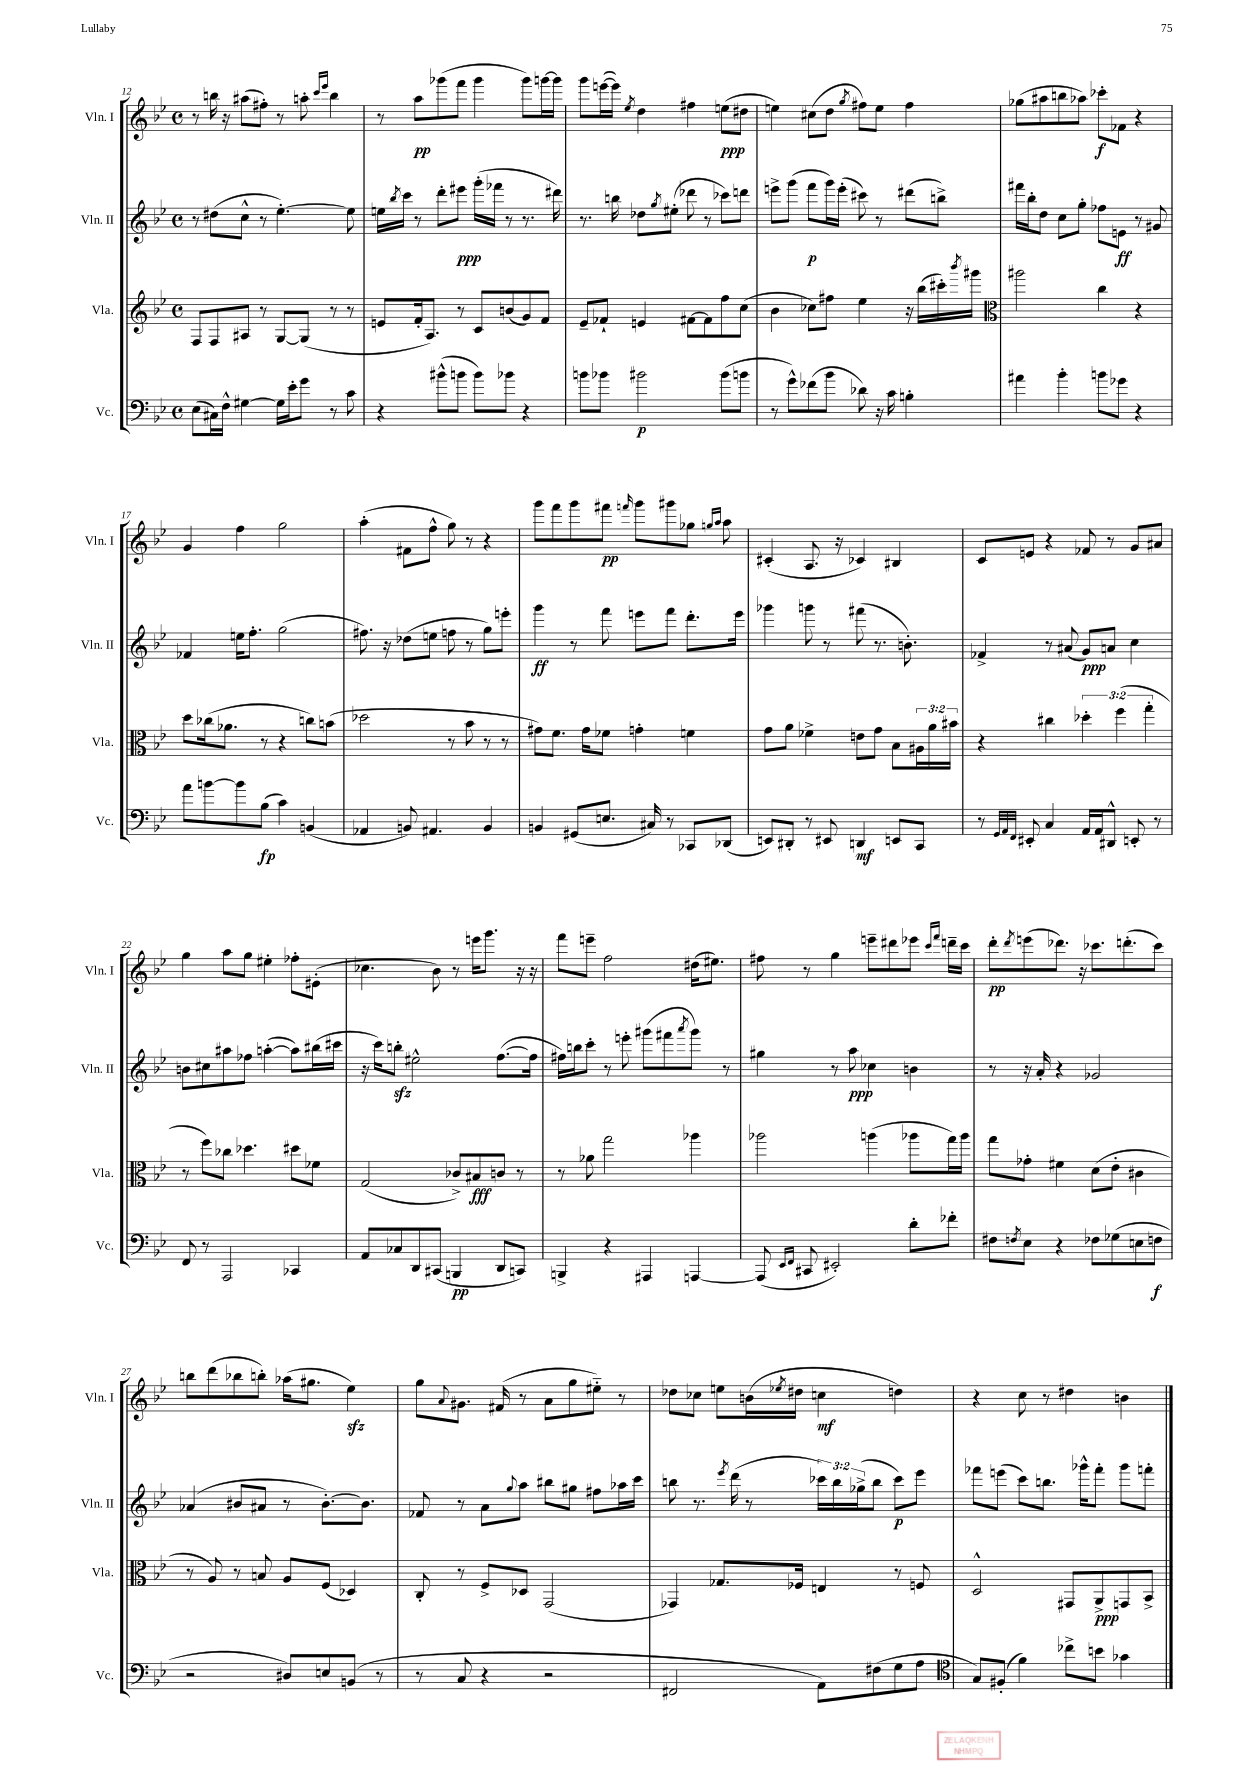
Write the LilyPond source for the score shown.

<<
\new StaffGroup <<
\new Staff = "s0" \with { instrumentName = "Vln. I" shortInstrumentName = "Vln. I" } {
    \clef treble \key bes \major \defaultTimeSignature \time 4/4
    r8 b''16 r16 ais''8( fis''8-.) r8 a''8-. \grace { c'''16 ees'''16 } b''4 |
    r8 a''8\pp ges'''8( f'''8 ges'''4 ges'''8) g'''16~ g'''16 |
    g'''8 e'''16~( e'''16) \acciaccatura { ees''8 } d''4 fis''4 e''8\ppp( dis''8 |
    e''4) cis''8( d''8 \acciaccatura { g''8 } fis''8) e''8 fis''4 |
    ges''8( ais''8 b''8 aes''8) ces'''8-.\f fes'8 r4 |
    g'4 f''4 g''2 |
    a''4-.( fis'8 f''8-^ g''8) r8 r4 |
    g'''8 f'''8 g'''8 fis'''8\pp \grace { f'''16 } g'''8 gis'''8 ges''8 \grace { g''16 a''16 } a''8 |
    cis'4-.( a8. r16 ces'4) bis4 |
    c'8 e'8 r4 fes'8 r8 g'8 ais'8 |
    g''4 a''8 g''8 eis''4-. fes''8-. eis'8-.( |
    ces''4. bes'8) r8 e'''16 g'''8. r16 r16 |
    f'''8 e'''8-- f''2 dis''16( eis''8.) |
    fis''8 r8 g''4 e'''8-- dis'''8 ees'''8 \grace { c'''16 f'''16 } d'''16-- c'''16 |
    d'''8-.\pp \acciaccatura { d'''8 } e'''8( des'''8.) r16 ces'''8. d'''8.-.( ces'''8) |
    b''8 d'''8( bes''8 b''8-.) aes''16( gis''8. ees''4\sfz) |
    g''8 \appoggiatura { a'8 } gis'8. fis'16( r8 a'8 g''8 eis''8-_) r8 |
    des''8 ces''8 e''8 b'16( \acciaccatura { ees''8 } dis''16 c''4\mf d''4) |
    r4 c''8 r8 dis''4 b'4 \bar "|." |
}
\new Staff = "s1" \with { instrumentName = "Vln. II" shortInstrumentName = "Vln. II" } {
    \clef treble \key bes \major \defaultTimeSignature \time 4/4 \override Staff.TupletNumber.text = #tuplet-number::calc-fraction-text
    r8 dis''8( c''8-^ r8 ees''4.~-.) ees''8 |
    e''16 \acciaccatura { bes''8 } c'''16 r8 d'''8-. eis'''8\ppp g'''16-.( fes'''16 r8 r8. dis'''16) |
    r8. b''16 des''8 \acciaccatura { g''8 } eis''8-.( des'''8 r8 ces'''8) d'''8 |
    e'''8-> g'''8( f'''8\p g'''16) e'''16-.( cis'''8) r8 dis'''8( b''8->) |
    fis'''16 bes''16-. d''8 c''8 g''8-. fes''8 e'8\ff r8 gis'8 |
    fes'4 e''16 f''8.-. g''2( |
    fis''8.) r16 des''8( e''8 f''8 r8 g''8) e'''8-. |
    g'''4\ff r8 f'''8 e'''8 f'''8 d'''8.-. e'''16 |
    ges'''4 g'''8 r8 fis'''8( r8. b'8.-.) |
    fes'4-> r8 ais'8( g'8\ppp) a'8 c''4 |
    b'8 cis''8 ais''8 fes''8 a''4~-.( a''8) bis''16( cis'''16 |
    r16 c'''16) b''8-.\sfz eis''2-^ f''8.~( f''16 |
    fis''16) b''16 c'''8-. r8 e'''8-. gis'''8( fis'''8 \acciaccatura { a'''8 } gis'''8) r8 |
    gis''4 r8 a''8\ppp ces''4 b'4 |
    r8 r16 a'16-. r4 ges'2 |
    aes'4( bis'8 ais'8 r8 bis'8.~-.) bis'8. |
    fes'8 r8 a'8 \appoggiatura { g''8 } a''8 bis''8 gis''8 fis''8 aes''16 c'''16 |
    b''8 r8. \acciaccatura { ees'''8 } d'''16( r8 \tuplet 3/2 { ces'''16) b''16 ges''16->( } b''8 ces'''8\p) ees'''8 |
    fes'''8 e'''8( c'''8) b''8. ges'''16-^ fes'''8-. ges'''8 f'''8-. \bar "|." |
}
\new Staff = "s2" \with { instrumentName = "Vla." shortInstrumentName = "Vla." } {
    \clef treble \key bes \major \defaultTimeSignature \time 4/4 \override Staff.TupletNumber.text = #tuplet-number::calc-fraction-text
    f8 f8 ais8 r8 g8~ g8( r8 r8 |
    e'8 f'16-. a8.) r8 c'8 b'8( g'8) f'8 |
    ees'8-- fes'8-! e'4 fis'8~ fis'8 f''8 c''8( |
    bes'4 ces''8) fis''8 ees''4 r16 bes''16( cis'''16-.) \acciaccatura { bes'''8 } gis'''16 |
    \clef alto ais''2 c''4 r4 |
    d''8 ces''16( aes'8. r8 r4 c''8) b'8( |
    des''2 r8 bes'8 r8 r8 |
    gis'8) f'8. gis'16 fes'8 g'4-. f'4 |
    g'8 a'8 fes'4-> e'8 g'8 bes8 \tuplet 3/2 { ais16 a'16 bis'16 } |
    r4 cis''4 \tuplet 3/2 { des''4-. f''4( g''4-. } |
    r8 f''8) ces''8 des''4. dis''8 fes'8 |
    g2( ces'8->) bis8\fff c'8 r8 |
    r8 aes'8 g''2 aes''4 |
    aes''2 a''4( aes''8 g''16) aes''16 |
    g''8 ges'8-. fis'4 d'8( ees'8-. cis'4 |
    r8 a8) r8 b8 a8 f8( des4) |
    c8-. r8 f8-> des8 g,2( |
    ges,4) ges8. fes16 e4 r8 f8 |
    d2-^ gis,8 a,8->\ppp g,8 bes,8-> \bar "|." |
}
\new Staff = "s3" \with { instrumentName = "Vc." shortInstrumentName = "Vc." } {
    \clef bass \key bes \major \defaultTimeSignature \time 4/4
    ees8( cis16) f16-^ gis4~ gis16 ees'16-. g'8 r8 c'8 |
    r4 bis'8-^( b'8 b'8) bes'8 r4 |
    b'8 bes'8 bis'2\p bis'8( b'8 |
    r8 g'8-^) fes'8( bes'8 des'8) r16 c'16 b4-. |
    ais'4 bes'4-. b'8 ges'8 r4 |
    a'8 b'8~ b'8 bes8\fp( c'4) b,4( |
    aes,4 b,8) ais,4. b,4 |
    b,4 gis,8( e8. cis16) r8 ces,8 des,8( |
    e,8) dis,8-. r8 eis,8 d,4\mf e,8 c,8 |
    r8 \grace { g,32 a,32 f,32 } eis,8-. c4 a,16 a,16 dis,8-^ e,8-. r8 |
    f,8 r8 a,,2 ces,4 |
    a,8 ces8 d,8 cis,8( b,,4\pp d,8 c,8) |
    b,,4-> r4 ais,,4 a,,4~ |
    a,,8( \grace { ees,16 f,16 } cis,8 eis,2-.) d'8-. fes'8-. |
    fis8 \acciaccatura { f8 } ees8 r4 fes8 ges8( e8 f8\f |
    r2 dis8) e8 b,8( r8 |
    r8 c8 r4 r2 |
    fis,2 a,8) fis8( g8 a8 |
    \clef tenor g8) fis8-.( f'4) ces''8-> b'8 ges'4 \bar "|." |
}
>>
>>
\layout { \context { \Score currentBarNumber = #12 } }
